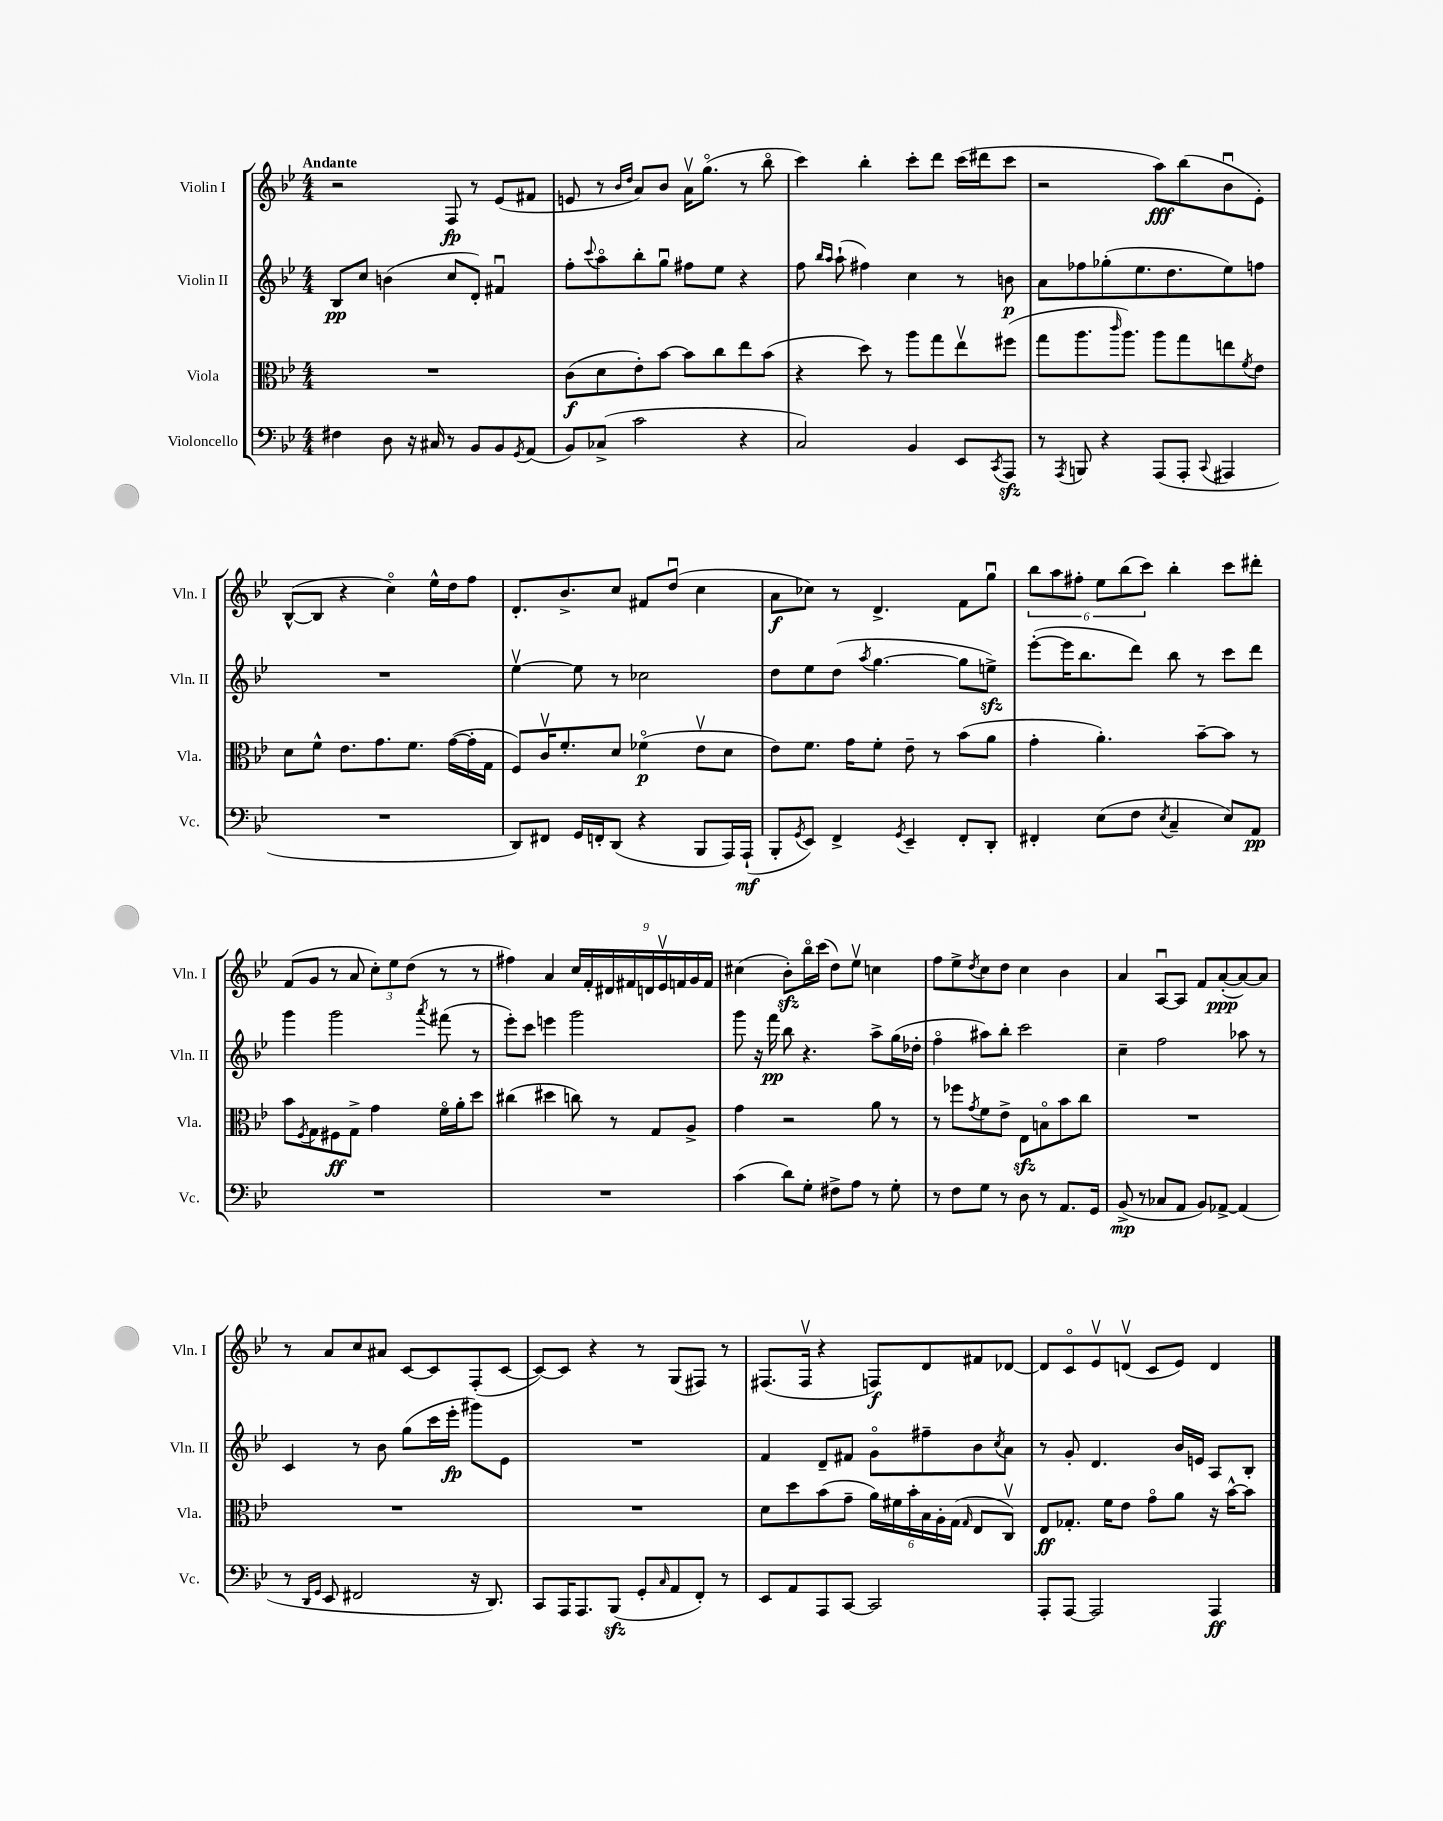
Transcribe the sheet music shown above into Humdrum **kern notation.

**kern	**dynam	**kern	**dynam	**kern	**dynam	**kern	**dynam
*part4	*part4	*part3	*part3	*part2	*part2	*part1	*part1
*staff4	*staff4	*staff3	*staff3	*staff2	*staff2	*staff1	*staff1
*I"Violoncello	*	*I"Viola	*	*I"Violin II	*	*I"Violin I	*
*I'Vc.	*	*I'Vla.	*	*I'Vln. II	*	*I'Vln. I	*
*clefF4	*	*clefC3	*	*clefG2	*	*clefG2	*
*k[b-e-]	*	*k[b-e-]	*	*k[b-e-]	*	*k[b-e-]	*
*M4/4	*	*M4/4	*	*M4/4	*	*M4/4	*
=1	=1	=1	=1	=1	=1	=1	=1
!	!	!	!	!	!	!LO:TX:a:B:t=Andante	!
4F#X\	.	1r	.	8B-/L	pp	2r	.
.	.	.	.	8cc/J	.	.	.
8D\	.	.	.	(4bn\	.	.	.
16r	.	.	.	.	.	.	.
16C#X/	.	.	.	.	.	.	.
8r	.	.	.	8cc/L	.	8F/	fp
8BB-/L	.	.	.	8d'/J)	.	8r	.
8BB-/	.	.	.	4f#Xu/	.	(8e-/L	.
8qGG/	.	.	.	.	.	.	.
(8AA/J	.	.	.	.	.	8f#X/J	.
=2	=2	=2	=2	=2	=2	=2	=2
8BB-/L)	.	(8c\L	f	8ff'\L	.	8en/	.
.	.	.	.	8qqccc/	.	.	.
(8C-X^/J	.	8d\	.	8aa\	.	8r	.
.	.	.	.	.	.	16qqb-/LL	.
.	.	.	.	.	.	16qqdd/JJ	.
2c\	.	8e-'\)	.	8bb-'\	.	8a/L)	.
.	.	[8b-\J	.	8ggu\J	.	8b-/J	.
.	.	8b-\L]	.	8ff#X\L	.	16av\KL	.
.	.	.	.	.	.	(8.gg\J	.
.	.	8cc\	.	8ee-\J	.	.	.
4r	.	8ee-\	.	4r	.	8r	.
.	.	(8b-\J	.	.	.	8bb-\	.
=3	=3	=3	=3	=3	=3	=3	=3
2C/)	.	4r	.	8ff\	.	4ccc\)	.
.	.	.	.	16qqbb-/LL	.	.	.
.	.	.	.	16qqaa/JJ	.	.	.
.	.	.	.	(8aa`\	.	.	.
.	.	8dd\)	.	4ff#X\)	.	4bb-'\	.
.	.	8r	.	.	.	.	.
4BB-/	.	8aa\L	.	4cc\	.	8ccc'\L	.
.	.	8gg\	.	.	.	8ddd\J	.
8EE-/L	.	8ee-v\	.	8r	.	(16ccc\LL	.
.	.	.	.	.	.	16ddd#X\J	.
8qCC/	.	.	.	.	.	.	.
8AAAzz/J	.	(8ff#X\J	.	8bn\	p	8ccc\J	.
=4	=4	=4	=4	=4	=4	=4	=4
8r	.	8gg\L	.	8a\L	.	2r	.
8qAAA/	.	.	.	.	.	.	.
8BBBn/	.	8.aa\	.	8ff-X\	.	.	.
4r	.	.	.	(8gg-X'\	.	.	.
.	.	16qqccc/	.	.	.	.	.
.	.	8.aa\J)	.	.	.	.	.
.	.	.	.	8.ee-\	.	.	.
(8AAA/L	.	8aa\L	.	.	.	8aa\L)	fff
.	.	.	.	8.dd\	.	.	.
8AAA'/J	.	8gg\	.	.	.	(8bb-\	.
8qqCC/	.	.	.	.	.	.	.
4AAA#X/	.	8een\	.	8ee-\)	.	8b-u\	.
.	.	8qf/	.	.	.	.	.
.	.	8e-\J	.	8ffn\J	.	8e-'\J)	.
!!LO:LB:g=z
=5	=5	=5	=5	=5	=5	=5	=5
1r	.	8d\L	.	1r	.	([8B-^^/L	.
.	.	8f^^\J	.	.	.	8B-/J]	.
.	.	8.e-\L	.	.	.	4r	.
.	.	8.g\	.	.	.	.	.
.	.	.	.	.	.	4cc\)	.
.	.	8.f\J	.	.	.	.	.
.	.	.	.	.	.	16ee-^^\LL	.
.	.	([16g\LL	.	.	.	16dd\J	.
.	.	16g'\]	.	.	.	8ff\J	.
.	.	16G\JJ	.	.	.	.	.
=6	=6	=6	=6	=6	=6	=6	=6
8DD/L)	.	8F/L)	.	[4ee-v\	.	8.d'/L	.
8FF#X/J	.	16cv/K	.	.	.	.	.
.	.	8.f'/	.	.	.	8.b-^/	.
16GG/LL	.	.	.	8ee-\]	.	.	.
16FFn'/J	.	.	.	.	.	.	.
(8DD/J	.	8d/J	.	8r	.	8cc/J	.
4r	.	(4f-X\	p	2cc-X\	.	8f#X/L	.
.	.	.	.	.	.	(8ddu/J	.
8BBB-/L	.	8e-v\L	.	.	.	4cc\	.
16AAA/L)	.	8d\J	.	.	.	.	.
(16AAA`/JJ	mf	.	.	.	.	.	.
=7	=7	=7	=7	=7	=7	=7	=7
8BBB-'/L	.	8e-\L)	.	8dd\L	.	8a\L	f
8qGG/	.	.	.	.	.	.	.
8EE-/J)	.	8.f\J	.	8ee-\	.	8cc-X\J)	.
4FF^/	.	.	.	(8dd\J	.	8r	.
.	.	16g\KL	.	.	.	.	.
.	.	.	.	8qaa/	.	.	.
.	.	8f'\J	.	[4.gg\	.	4.d^/	.
8qGG/	.	.	.	.	.	.	.
4EE-~/	.	8e-~\	.	.	.	.	.
.	.	8r	.	.	.	.	.
8FF'/L	.	(8b-\L	.	8gg\L]	.	8f\L	.
8DD'/J	.	8a\J	.	8eenzz^\J)	.	8ggu\J	.
=8	=8	=8	=8	=8	=8	=8	=8
4FF#X'/	.	4g'\	.	([8eee-'\L	.	12bb-\L	.
.	.	.	.	.	.	12aa\	.
.	.	.	.	16eee-\K]	.	.	.
.	.	.	.	.	.	12ff#X'\J	.
.	.	.	.	8.bb-\	.	.	.
(8E-\L	.	4.a'\)	.	.	.	12ee-\L	.
.	.	.	.	.	.	(12bb-\	.
8F\J	.	.	.	8ddd\J)	.	.	.
.	.	.	.	.	.	12ccc\J)	.
8qE-/	.	.	.	.	.	.	.
4C~/	.	.	.	8bb-\	.	4bb-'\	.
.	.	[8b-~\L	.	8r	.	.	.
8E-/L)	.	8b-\J]	.	8ccc\L	.	8ccc\L	.
8AA/J	pp	8r	.	8ddd\J	.	8ddd#X'\J	.
!!LO:LB:g=z
=9	=9	=9	=9	=9	=9	=9	=9
1r	.	8b-\L	.	4ggg\	.	(8f/L	.
.	.	8qF/	.	.	.	.	.
.	.	8G\	.	.	.	8g/J	.
.	.	8F#X\	ff	2ggg\	.	8r	.
.	.	8G^\J	.	.	.	8a/	.
.	.	4g\	.	.	.	12cc'\L)	.
.	.	.	.	.	.	12ee-\	.
.	.	.	.	.	.	(12dd\J	.
.	.	.	.	8qaaa/	.	.	.
.	.	16f\LL	.	(8fff#X\	.	8r	.
.	.	16a'\J	.	.	.	.	.
.	.	8dd\J	.	8r	.	8r	.
=10	=10	=10	=10	=10	=10	=10	=10
1r	.	(4cc#X\	.	8eee-'\L)	.	4ff#X\)	.
.	.	.	.	8ccc\J	.	.	.
.	.	4dd#X\	.	4eeen\	.	4a/	.
.	.	8ccn\)	.	2ggg\	.	18cc/LL	.
.	.	.	.	.	.	18f'/	.
.	.	.	.	.	.	18d#X/	.
.	.	8r	.	.	.	.	.
.	.	.	.	.	.	18f#X/	.
.	.	.	.	.	.	18dn/	.
.	.	8G/L	.	.	.	.	.
.	.	.	.	.	.	18e-v/	.
.	.	.	.	.	.	18fn/	.
.	.	8A^/J	.	.	.	.	.
.	.	.	.	.	.	18g/	.
.	.	.	.	.	.	18f/JJ	.
=11	=11	=11	=11	=11	=11	=11	=11
(4c\	.	4g\	.	8ggg\	.	(4cc#X\	.
.	.	.	.	16r	.	.	.
.	.	.	.	16fff\	pp	.	.
8d\L)	.	2r	.	8bb-\	.	8b-zz'\L)	.
8G'\J	.	.	.	4.r	.	16bb-\L	.
.	.	.	.	.	.	(16ccc\JJ	.
8F#X^\L	.	.	.	.	.	8dd\L)	.
8A\J	.	.	.	.	.	8ee-v\J	.
8r	.	8a\	.	8aa^\L	.	4ccn\	.
8G'\	.	8r	.	(16gg\L	.	.	.
.	.	.	.	16dd-X'\JJ	.	.	.
=12	=12	=12	=12	=12	=12	=12	=12
8r	.	8r	.	4ff\	.	8ff\L	.
8F\L	.	8ff-X\L	.	.	.	8ee-^\	.
.	.	8qg/	.	.	.	8qdd/	.
8G\J	.	8f\	.	8aa#X\L)	.	8cc\	.
8r	.	8e-^\J	.	8bb-'\J	.	8dd\J	.
8D\	.	8E-zz\L	.	2ccc\	.	4cc\	.
8r	.	8Bn\	.	.	.	.	.
8.AA/L	.	8b-\	.	.	.	4b-\	.
.	.	8cc\J	.	.	.	.	.
16GG/Jk	.	.	.	.	.	.	.
=13	=13	=13	=13	=13	=13	=13	=13
(8BB-^/	mp	1r	.	4cc~\	.	4a/	.
8r	.	.	.	.	.	.	.
8C-X/L	.	.	.	2ff\	.	[8Au/L	.
8AA/J	.	.	.	.	.	8A/J]	.
8BB-/L)	.	.	.	.	.	8f/L	.
[8AA-X^/J	.	.	.	.	.	([8a'/	ppp
(4AA-/]	.	.	.	8aa-X\	.	8a/_)	.
.	.	.	.	8r	.	8a/J]	.
!!LO:LB:g=z
=14	=14	=14	=14	=14	=14	=14	=14
8r	.	1r	.	4c/	.	8r	.
16qqDD/LL	.	.	.	.	.	.	.
16qqGG/JJ	.	.	.	.	.	.	.
8EE-/	.	.	.	.	.	8a/L	.
2FF#X/	.	.	.	8r	.	8cc/	.
.	.	.	.	8b-\	.	8a#X/J	.
.	.	.	.	(8gg\L	.	[8c/L	.
.	.	.	.	16ccc\L	.	8c/]	.
.	.	.	.	16eee-'\JJ	fp	.	.
16r	.	.	.	8ggg#X\L)	.	(8F'/	.
8.DD/)	.	.	.	.	.	.	.
.	.	.	.	8e-\J	.	[8c/J	.
=15	=15	=15	=15	=15	=15	=15	=15
8CC/L	.	1r	.	1r	.	8c/L_)	.
16AAA/K	.	.	.	.	.	8c/J]	.
8.AAA/	.	.	.	.	.	.	.
.	.	.	.	.	.	4r	.
(8BBB-zz/J	.	.	.	.	.	.	.
8GG'/L	.	.	.	.	.	8r	.
16qqC/	.	.	.	.	.	.	.
8AA/	.	.	.	.	.	(8G/L	.
8FF'/J)	.	.	.	.	.	8F#X/J)	.
8r	.	.	.	.	.	8r	.
=16	=16	=16	=16	=16	=16	=16	=16
8EE-/L	.	8d\L	.	4f/	.	(8.F#X/L	.
8AA/	.	8dd\	.	.	.	.	.
.	.	.	.	.	.	16F#v/Jk	.
8AAA/	.	(8b-\	.	8d~/L	.	4r	.
[8CC/J	.	8g~\J	.	8f#X/J	.	.	.
2CC/]	.	24a\LL)	.	8g\L	.	8Fn/L)	f
.	.	24f#X\	.	.	.	.	.
.	.	24b-'\	.	.	.	.	.
.	.	24B-\	.	8ff#X~\	.	8d/	.
.	.	24A'\	.	.	.	.	.
.	.	(24G\JJ	.	.	.	.	.
.	.	16qqG/	.	.	.	.	.
.	.	8E-/L	.	8b-\	.	8f#X/	.
.	.	.	.	8qcc/	.	.	.
.	.	8Cv/J)	.	8a\J	.	[8d-X/J	.
=17	=17	=17	=17	=17	=17	=17	=17
8AAA'/L	.	8E-/L	ff	8r	.	8d-/L]	.
[8AAA/J	.	8.G-X'/J	.	8g'/	.	8c/	.
2AAA/]	.	.	.	4.d/	.	8e-v/	.
.	.	16f\KL	.	.	.	.	.
.	.	8e-\J	.	.	.	(8dnv/J	.
.	.	8g\L	.	.	.	8c/L	.
.	.	8a\J	.	16b-/LL	.	8e-/J)	.
.	.	.	.	16en/JJ	.	.	.
4AAA/	ff	16r	.	8A/L	.	4d/	.
.	.	[16b-^^\KL	.	.	.	.	.
.	.	8b-\J]	.	8B-'/J	.	.	.
==	==	==	==	==	==	==	==
*-	*-	*-	*-	*-	*-	*-	*-
